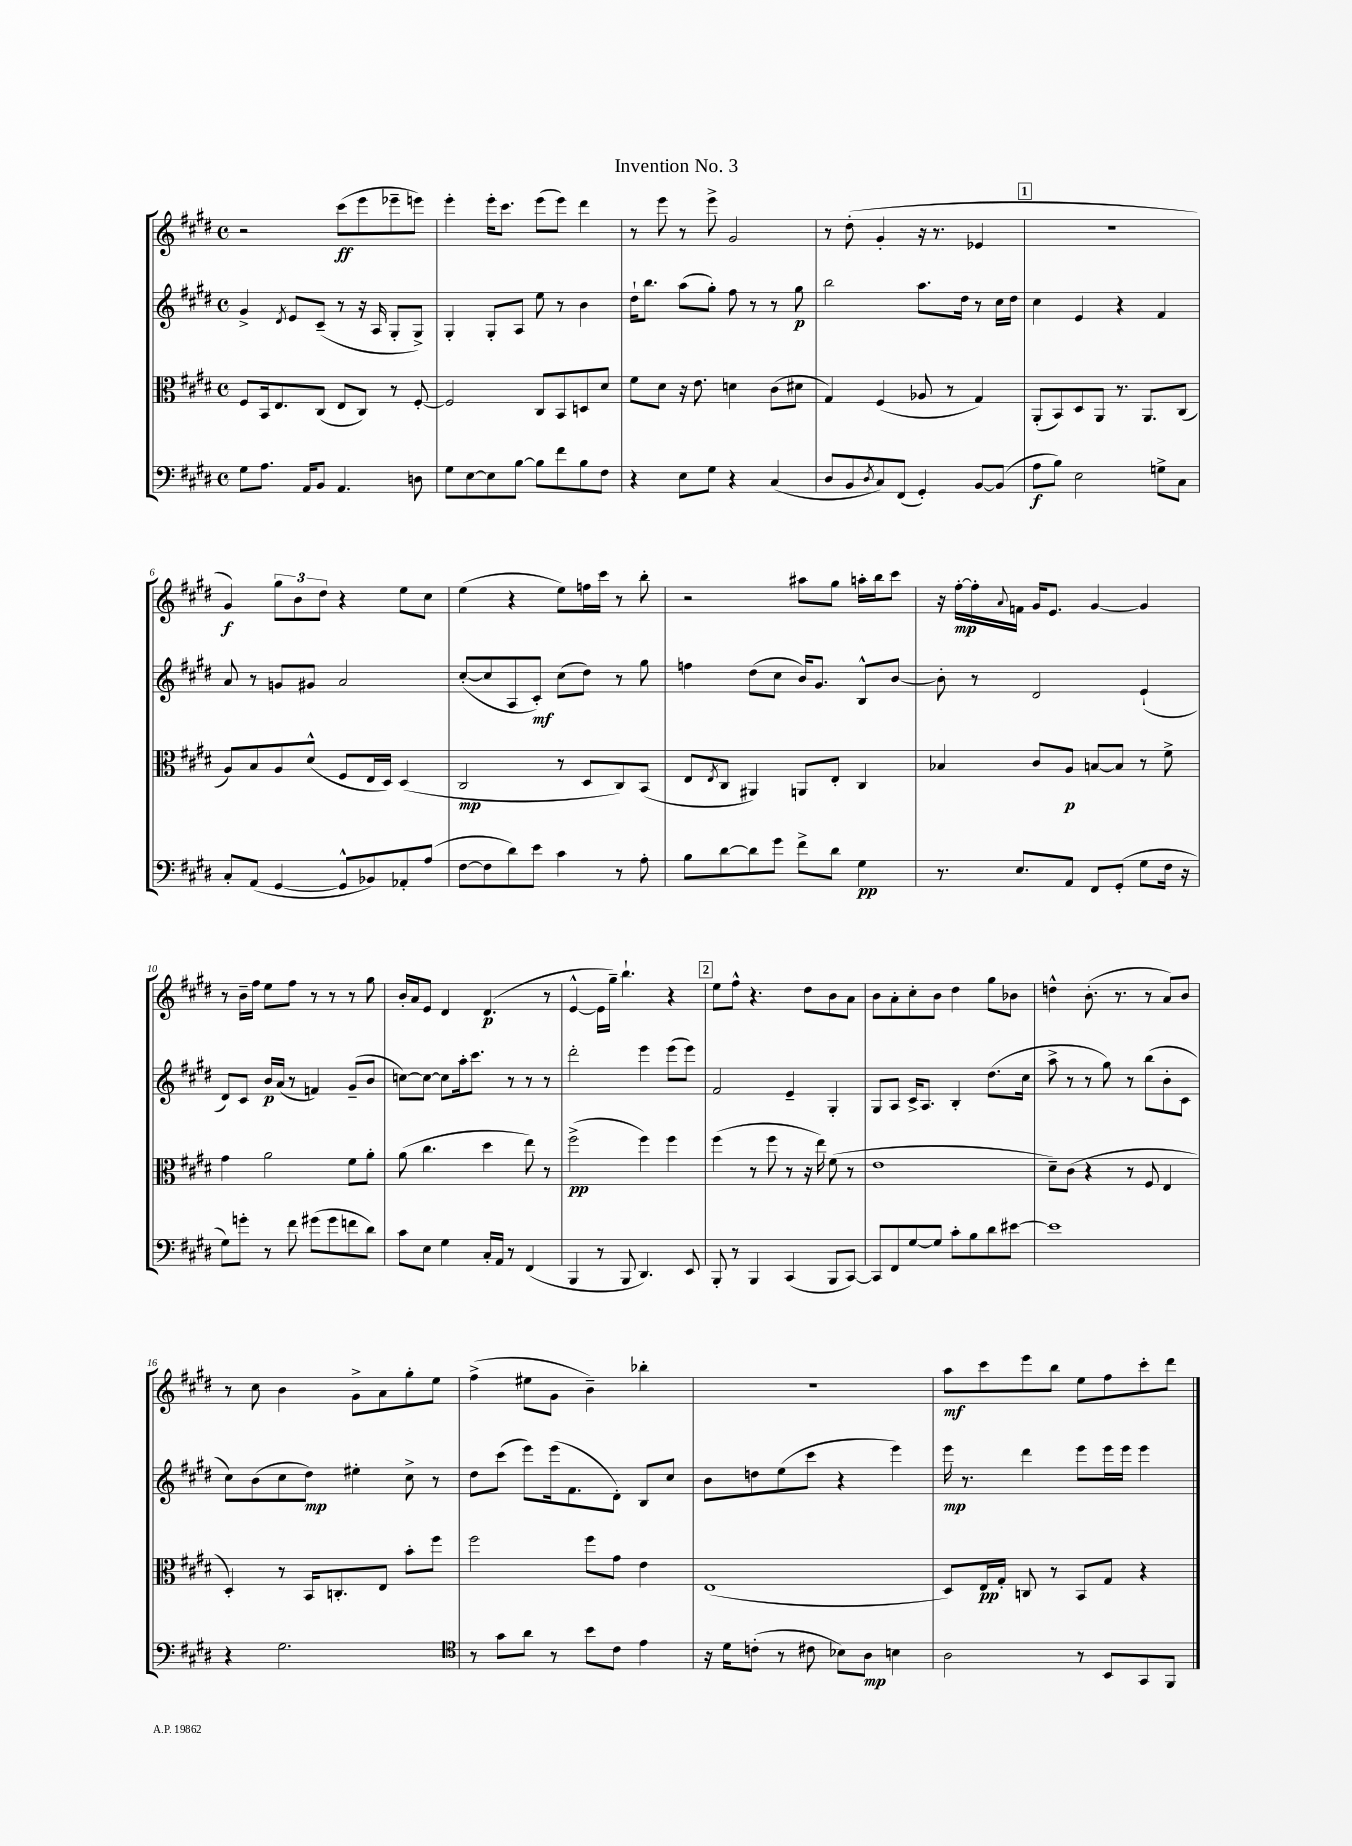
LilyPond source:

\header { title = "Invention No. 3" }
<<
\new StaffGroup <<
\new Staff = "s0" {
    \clef treble \key e \major \defaultTimeSignature \time 4/4
    r2 cis'''8\ff( e'''8 ees'''8-- e'''8) |
    e'''4-. e'''16-. cis'''8. e'''8( e'''8) dis'''4 |
    r8 e'''8 r8 e'''8-> gis'2 |
    r8 dis''8-.( gis'4-. r16 r8. ees'4 |
    \mark \markup { \box "1" } R1 |
    gis'4\f) \tuplet 3/2 { gis''8 b'8 dis''8 } r4 e''8 cis''8 |
    e''4( r4 e''8) f''16 cis'''16 r8 b''8-. |
    r2 ais''8 gis''8 a''16-. b''16 cis'''8 |
    r16 fis''16~-.\mp fis''16-. \appoggiatura { a'8 } f'16 gis'16 e'8. gis'4~ gis'4 |
    r8 b'16-- fis''16 e''8 fis''8 r8 r8 r8 gis''8 |
    b'16-. a'16 e'8 dis'4 dis'4.\p( r8 |
    e'4~-^ e'16 gis''16--) b''4.-! r4 |
    \mark \markup { \box "2" } e''8 fis''8-^ r4. dis''8 b'8 a'8 |
    b'8 a'8-. cis''8-. b'8 dis''4 gis''8 bes'8 |
    d''4-^ b'8.-.( r8. r8 a'8) b'8 |
    r8 cis''8 b'4 gis'8-> a'8 gis''8-. e''8 |
    fis''4->( eis''8 gis'8 b'4--) bes''4-. |
    R1 |
    a''8\mf cis'''8 e'''8 b''8 e''8 fis''8 cis'''8-. dis'''8 \bar "|." |
}
\new Staff = "s1" {
    \clef treble \key e \major \defaultTimeSignature \time 4/4
    gis'4-> \acciaccatura { dis'8 } e'8 cis'8--( r8 r16 a16 gis8-. gis8->) |
    gis4-. gis8-. a8 e''8 r8 b'4 |
    dis''16-! b''8. a''8( gis''8-.) fis''8 r8 r8 gis''8\p |
    b''2 a''8. dis''16 r8 cis''16 dis''16 |
    \mark \markup { \box "1" } cis''4 e'4 r4 fis'4 |
    a'8 r8 g'8 gis'8 a'2 |
    cis''8~-.( cis''8 a8 cis'8-.\mf) cis''8( dis''8) r8 gis''8 |
    f''4 dis''8( cis''8 b'16) gis'8. b8-^ b'8~ |
    b'8-. r8 dis'2 e'4-!( |
    dis'8) cis'8 b'16\p a'16( r8 f'4) gis'8--( b'8 |
    c''8~) c''8~ c''8 a''16-. cis'''8. r8 r8 r8 |
    dis'''2-. e'''4 e'''8( e'''8) |
    \mark \markup { \box "2" } fis'2 e'4-- gis4-. |
    gis8 a8 cis'16-> a8. b4-. dis''8.( cis''16 |
    a''8-> r8 r8 gis''8) r8 b''8( b'8-. cis'8 |
    cis''8) b'8( cis''8 dis''8\mp) eis''4-. cis''8-> r8 |
    dis''8 cis'''8( e'''8) e'''16( fis'8. dis'8-.) b8 cis''8 |
    b'8 d''8 e''8( cis'''8 r4 e'''4) |
    e'''16\mp r8. dis'''4 e'''8 e'''16 e'''16 e'''4 \bar "|." |
}
\new Staff = "s2" {
    \clef alto \key e \major \defaultTimeSignature \time 4/4
    fis8 b,16 e8. cis8( e8 cis8) r8 fis8~-. |
    fis2 cis8 b,8 d8 dis'8 |
    fis'8 dis'8 r16 e'8. d'4 cis'8( dis'8 |
    gis4) fis4( aes8 r8 gis4) |
    \mark \markup { \box "1" } a,8-.( b,8) dis8 a,8 r8. a,8. cis8( |
    a8) b8 a8 dis'8-^( fis8 e16 dis16) dis4( |
    cis2\mp r8 dis8 cis8) b,8( |
    e8 \acciaccatura { e8 } cis8 ais,4) a,8 e8-. cis4 |
    bes4 cis'8 a8\p b8~ b8 r8 fis'8-> |
    gis'4 a'2 fis'8 a'8-. |
    a'8( cis''4. dis''4 e''8) r8 |
    fis''2->\pp( fis''4) fis''4 |
    \mark \markup { \box "2" } fis''4( r8 fis''8 r8 r16 e''16) fis'8( r8 |
    e'1 |
    dis'8--) cis'8( r4 r8 fis8 e4 |
    dis4-.) r8 b,16 c8.-. e8 b'8-. fis''8 |
    fis''2 fis''8 gis'8 e'4 |
    e1( |
    dis8) e16\pp gis16-. c8 r8 b,8 gis8 r4 \bar "|." |
}
\new Staff = "s3" {
    \clef bass \key e \major \defaultTimeSignature \time 4/4
    gis8 a8. a,16 b,8 a,4. d8 |
    gis8 e8~ e8 b8~ b8 fis'8 b8 fis8 |
    r4 e8 gis8 r4 cis4( |
    dis8 b,8 \acciaccatura { dis8 } cis8) fis,8( gis,4-.) b,8~ b,8( |
    \mark \markup { \box "1" } a8\f b8) e2 g8-> cis8 |
    cis8-. a,8( gis,4~ gis,8-^ bes,8) aes,8-. a8( |
    fis8~ fis8 dis'8) e'8 cis'4 r8 a8-. |
    b8 dis'8~ dis'8 gis'8 fis'8-> dis'8 gis4\pp |
    r8. e8. a,8 fis,8 gis,8-.( gis8 fis16 r16 |
    gis8) g'8-. r8 fis'8 gis'8( gis'8 f'8 dis'8) |
    cis'8 e8 gis4 cis16-. a,16 r8 fis,4( |
    b,,4 r8 b,,8 dis,4.) e,8 |
    \mark \markup { \box "2" } b,,8-. r8 b,,4 cis,4( b,,8 cis,8~) |
    cis,8 fis,8 gis8~ gis8 cis'8-. b8 dis'8 eis'8~ |
    eis'1 |
    r4 gis2. |
    \clef tenor r8 gis'8 a'8 r8 b'8 cis'8 e'4 |
    r16 dis'16 c'8-.( r8 cis'8 bes8) a8\mp b4 |
    a2 r8 b,8 gis,8 fis,8 \bar "|." |
}
>>
>>
